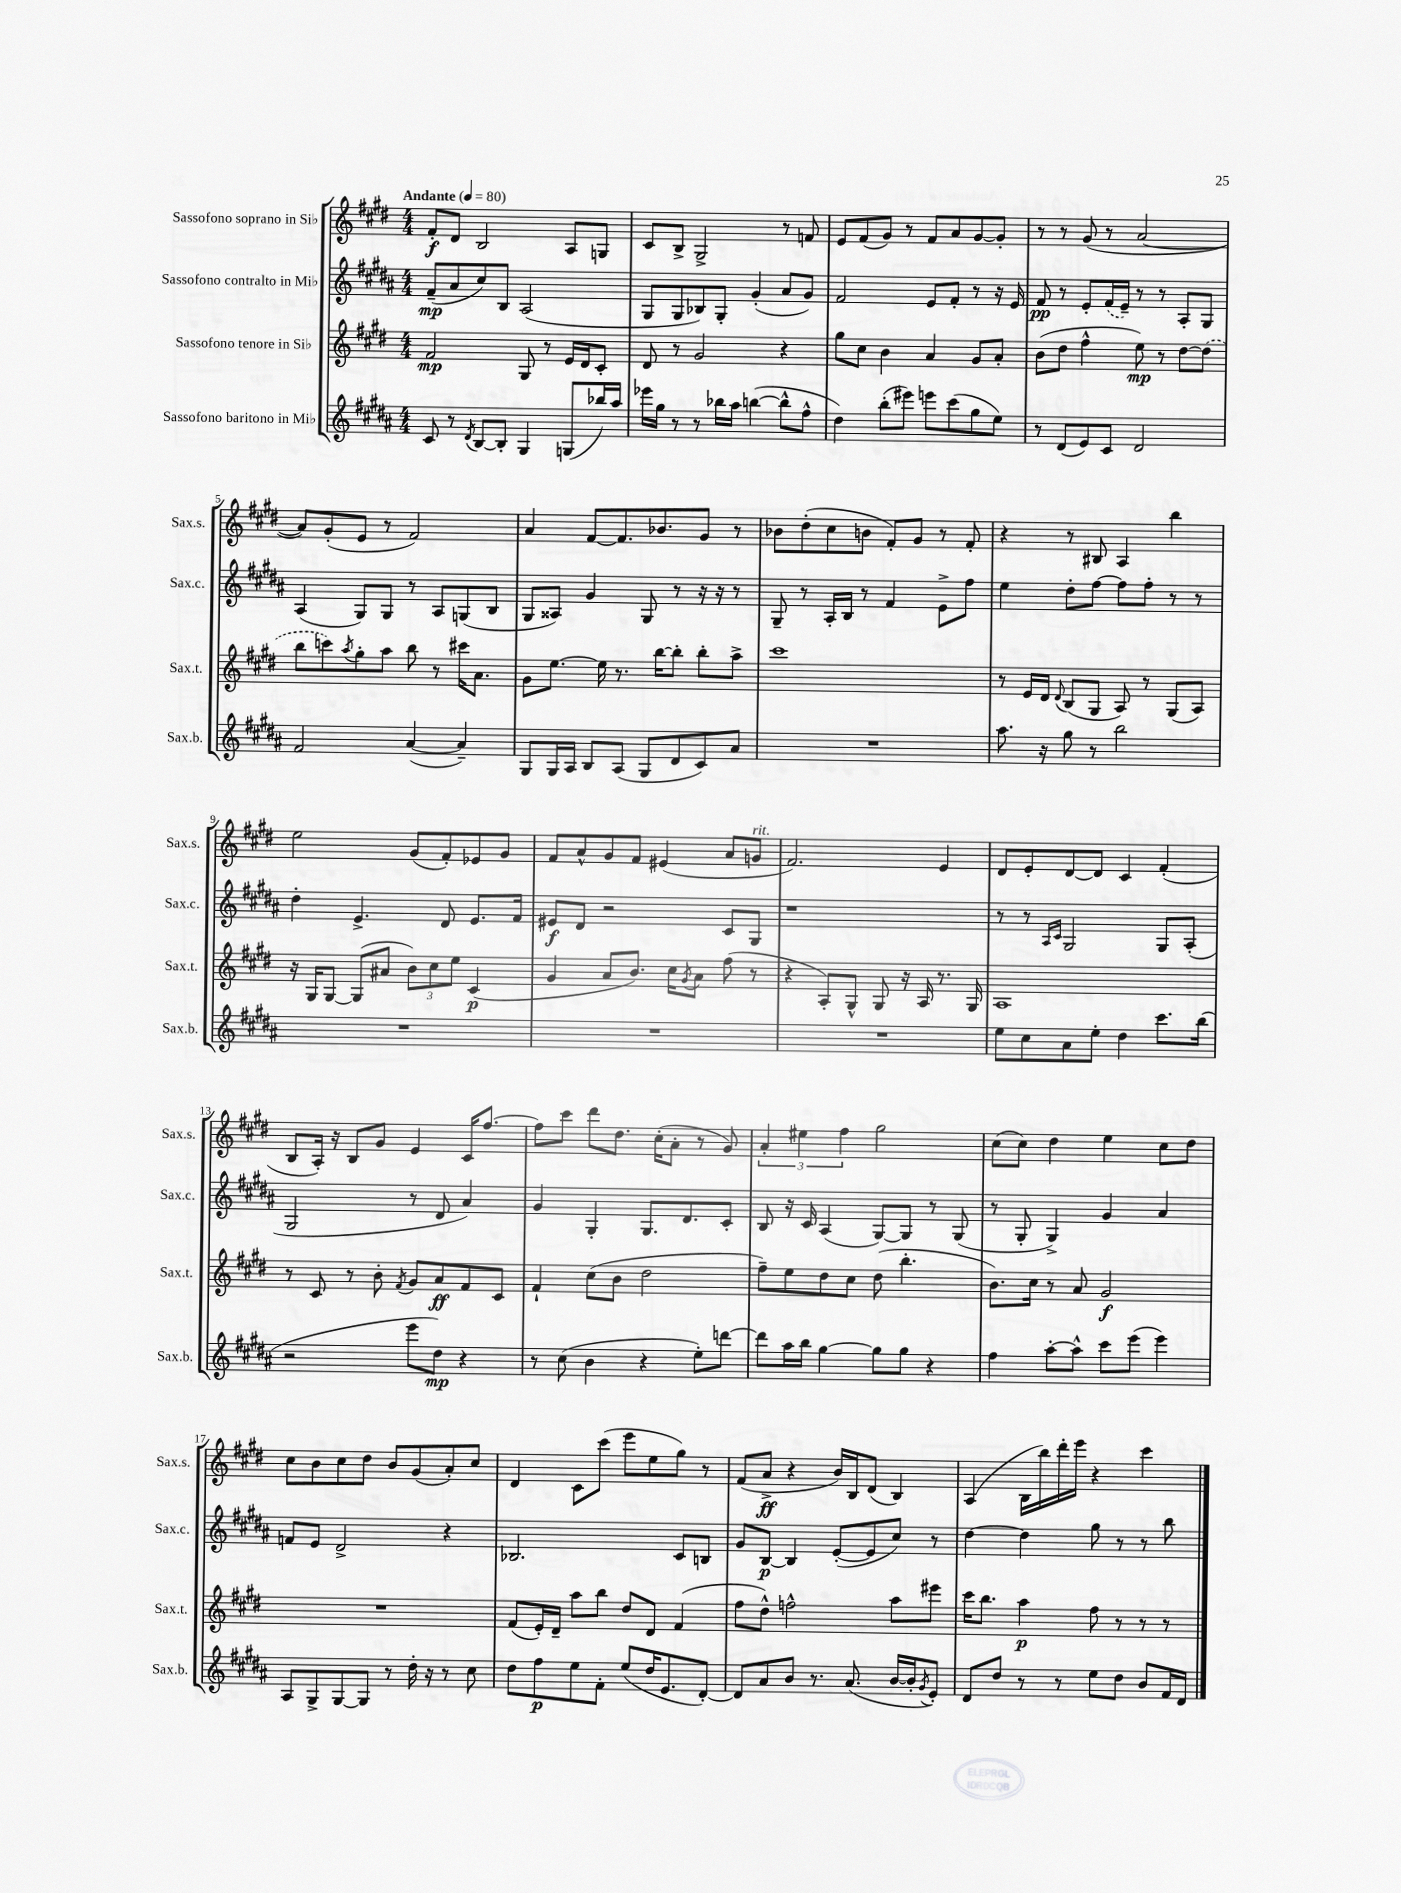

**kern	**dynam	**kern	**dynam	**kern	**dynam	**kern	**dynam
*part4	*part4	*part3	*part3	*part2	*part2	*part1	*part1
*staff4	*staff4	*staff3	*staff3	*staff2	*staff2	*staff1	*staff1
*I"Sassofono baritono in Mi♭	*	*I"Sassofono tenore in Si♭	*	*I"Sassofono contralto in Mi♭	*	*I"Sassofono soprano in Si♭	*
*I'Sax.b.	*	*I'Sax.t.	*	*I'Sax.c.	*	*I'Sax.s.	*
*clefG2	*	*clefG2	*	*clefG2	*	*clefG2	*
*k[f#c#g#d#a#]	*	*k[f#c#g#d#]	*	*k[f#c#g#d#a#]	*	*k[f#c#g#d#]	*
*M4/4	*	*M4/4	*	*M4/4	*	*M4/4	*
*MM80	*	*MM80	*	*MM80	*	*MM80	*
=1	=1	=1	=1	=1	=1	=1	=1
!	!	!	!	!	!	!LO:TX:a:B:t=Andante	!
8c#/	.	2f#/	mp	(8f#~/L	mp	8f#'/L	f
8r	.	.	.	8a#/	.	8d#/J	.
8qd#/	.	.	.	.	.	.	.
[8B/L	.	.	.	8cc#/)	.	2B/	.
8B'/J]	.	.	.	8B/J	.	.	.
4G#/	.	8G#/	.	(2A#/	.	.	.
.	.	8r	.	.	.	.	.
(8Gn/L	.	16e/LL	.	.	.	8A/L	.
.	.	16d#/J	.	.	.	.	.
16bb-X/L)	.	8c#'/J	.	.	.	8Gn/J	.
16aa#/JJ	.	.	.	.	.	.	.
=2	=2	=2	=2	=2	=2	=2	=2
16eee-X\LL	.	8d#/	.	8G#/L	.	8c#/L	.
16gg#\JJ	.	.	.	.	.	.	.
8r	.	8r	.	8G#/	.	8B^/J	.
8r	.	2g#/	.	8B-X/)	.	2G#^/	.
16bb-X\LL	.	.	.	8G#'/J	.	.	.
16aa#\JJ	.	.	.	.	.	.	.
([4bbn\	.	.	.	(4g#'/	.	.	.
8bb^^\L]	.	4r	.	8a#/L	.	8r	.
8ff#^^\J	.	.	.	8g#/J)	.	8fn/	.
=3	=3	=3	=3	=3	=3	=3	=3
4dd#\)	.	8gg#\L	.	2f#/	.	8e/L	.
.	.	8cc#\J	.	.	.	(8f#/	.
(8bb'\L	.	4b\	.	.	.	8g#/J)	.
8eee#X\J)	.	.	.	.	.	8r	.
8eeen\L	.	4a/	.	8e/L	.	8f#/L	.
(8ccc#\	.	.	.	8f#'/J	.	8a/	.
8gg#\	.	8g#/L	.	8r	.	[8g#/	.
8ee\J)	.	8a'/J	.	16r	.	8g#'/J]	.
.	.	.	.	16e/	.	.	.
=4	=4	=4	=4	=4	=4	=4	=4
8r	.	(8b\L	.	8f#/	pp	8r	.
(8d#/L	.	8dd#\J	.	8r	.	8r	.
8e/)	.	4ff#^^\	.	8e'/L	.	(8g#/	.
8c#/J	.	.	.	(16f#/L	.	8r	.
.	.	.	.	16e~/JJ)	.	.	.
2d#/	.	8ee\)	mp	8r	.	[2a/	.
.	.	8r	.	8r	.	.	.
.	.	[8dd#\L	.	8A#'/L	.	.	.
.	.	(8dd#\J]	.	8G#/J	.	.	.
!!LO:LB:g=z
=5	=5	=5	=5	=5	=5	=5	=5
2f#/	.	8bb\L	.	(4A#/	.	8a/L])	.
.	.	8cccn\)	.	.	.	(8g#'/	.
.	.	8qaa/	.	.	.	.	.
.	.	8gg#'\	.	8G#/L)	.	8e/J	.
.	.	8aa\J	.	8G#/J	.	8r	.
([4a#/	.	8bb\	.	8r	.	2f#/)	.
.	.	8r	.	8A#/L	.	.	.
4a#~/])	.	16ccc#X\KL	.	(8Gn/	.	.	.
.	.	8.a\J	.	.	.	.	.
.	.	.	.	8B/J	.	.	.
=6	=6	=6	=6	=6	=6	=6	=6
8G#/L	.	8g#\L	.	8G#/L	.	4a/	.
16G#/L	.	[8.ee\J	.	8A##X/J)	.	.	.
16A#/JJ	.	.	.	.	.	.	.
8B/L	.	.	.	4g#/	.	[8f#/L	.
.	.	16ee\]	.	.	.	.	.
(8A#/J	.	8.r	.	.	.	8.f#/]	.
8G#/L	.	.	.	8G#/	.	.	.
.	.	[16bb\KL	.	.	.	8.b-X/	.
8d#/	.	8bb'\J]	.	8r	.	.	.
8c#/)	.	8bb'\L	.	16r	.	8g#/J	.
.	.	.	.	16r	.	.	.
8a#/J	.	8aa^\J	.	8r	.	8r	.
=7	=7	=7	=7	=7	=7	=7	=7
1r	.	1ccc#	.	8G#~/	.	8b-X\L	.
.	.	.	.	8r	.	(8dd#'\	.
.	.	.	.	16A#'/LL	.	8cc#\	.
.	.	.	.	16B/JJ	.	.	.
.	.	.	.	8r	.	8bn\J	.
.	.	.	.	4f#/	.	8f#'/L)	.
.	.	.	.	.	.	8g#/J	.
.	.	.	.	8e^\L	.	8r	.
.	.	.	.	8ff#\J	.	8f#'/	.
=8	=8	=8	=8	=8	=8	=8	=8
8.aa#\	.	8r	.	4ee\	.	4r	.
.	.	16e/LL	.	.	.	.	.
16r	.	16d#/JJ	.	.	.	.	.
.	.	8qqd#/	.	.	.	.	.
8gg#\	.	(8B/L	.	8dd#'\L	.	8r	.
8r	.	8G#/J	.	[8ff#\J	.	8B#X/	.
2bb\	.	8A/)	.	8ff#\L]	.	4A/	.
.	.	8r	.	8ff#'\J	.	.	.
.	.	(8G#/L	.	8r	.	4bb\	.
.	.	8A/J)	.	8r	.	.	.
!!LO:LB:g=z
=9	=9	=9	=9	=9	=9	=9	=9
1r	.	16r	.	4dd#'\	.	2ee\	.
.	.	16G#/KL	.	.	.	.	.
.	.	[8G#/J	.	.	.	.	.
.	.	(8G#/L]	.	4.e^/	.	.	.
.	.	8a#X/J	.	.	.	.	.
.	.	12b\L)	.	.	.	(8g#/L	.
.	.	12cc#\	.	.	.	.	.
.	.	.	.	8d#/	.	8f#'/)	.
.	.	12ee\J	.	.	.	.	.
.	.	(4c#/	p	8.e/L	.	8e-X/	.
.	.	.	.	.	.	8g#/J	.
.	.	.	.	16f#/Jk	.	.	.
=10	=10	=10	=10	=10	=10	=10	=10
1r	.	4g#/	.	8e#X/L	f	8f#/L	.
.	.	.	.	8d#/J	.	8a^^/	.
.	.	8a/L	.	2r	.	8g#/	.
.	.	8.b/J)	.	.	.	8f#/J	.
.	.	.	.	.	.	(4e#X/	.
.	.	16cc#\KL	.	.	.	.	.
.	.	8qg#/	.	.	.	.	.
.	.	8a\J	.	.	.	.	.
.	.	(8ff#\	.	8c#/L	.	8a/L	.
!	!	!	!	!	!	!LO:TX:a:i:t=rit.	!
.	.	8r	.	8G#/J	.	8gn/J	.
=11	=11	=11	=11	=11	=11	=11	=11
1r	.	4r	.	1r	.	2.f#/)	.
.	.	8A'/L)	.	.	.	.	.
.	.	8G#^^/J	.	.	.	.	.
.	.	8G#/	.	.	.	.	.
.	.	16r	.	.	.	.	.
.	.	16A/	.	.	.	.	.
.	.	8.r	.	.	.	4e/	.
.	.	16G#/	.	.	.	.	.
=12	=12	=12	=12	=12	=12	=12	=12
8ee\L	.	1A	.	8r	.	8d#/L	.
8cc#\	.	.	.	8r	.	8e'/	.
.	.	.	.	16qqA#/LL	.	.	.
.	.	.	.	16qqc#/JJ	.	.	.
8a#\	.	.	.	2G#/	.	[8d#/	.
8ee'\J	.	.	.	.	.	8d#/J]	.
4dd#\	.	.	.	.	.	4c#/	.
8.ccc#\L	.	.	.	8G#/L	.	(4f#'/	.
.	.	.	.	(8A#'/J	.	.	.
(16bb\Jk	.	.	.	.	.	.	.
!!LO:LB:g=z
=13	=13	=13	=13	=13	=13	=13	=13
2r	.	8r	.	2G#/	.	8B/L	.
.	.	8c#/	.	.	.	16A'/Jk)	.
.	.	.	.	.	.	16r	.
.	.	8r	.	.	.	8B/L	.
.	.	8b'\	.	.	.	8g#/J	.
.	.	8qf#/	.	.	.	.	.
8eee\L	.	8g#/L	.	8r	.	4e/	.
8dd#\J)	mp	8a/	ff	8d#/	.	.	.
4r	.	8f#/	.	4a#/)	.	16c#/KL	.
.	.	.	.	.	.	[8.ff#/J	.
.	.	8c#/J	.	.	.	.	.
=14	=14	=14	=14	=14	=14	=14	=14
8r	.	4f#`/	.	4g#/	.	8ff#\L]	.
(8cc#\	.	.	.	.	.	8ccc#\J	.
4b\	.	(8cc#\L	.	4G#'/	.	8ddd#\L	.
.	.	8b\J	.	.	.	8.dd#\J	.
4r	.	2dd#\	.	8.G#/L	.	.	.
.	.	.	.	.	.	(16cc#'\KL	.
.	.	.	.	.	.	8a'\J	.
.	.	.	.	8.d#/	.	.	.
8ee'\L)	.	.	.	.	.	8r	.
[8dddn\J	.	.	.	8c#'/J	.	8g#/)	.
=15	=15	=15	=15	=15	=15	=15	=15
8ddd\L]	.	8ff#~\L)	.	8B/	.	6a'/	.
16aa#\L	.	8ee\	.	16r	.	.	.
.	.	.	.	.	.	6ee#X\	.
16bb\JJ	.	.	.	16c#/	.	.	.
[4gg#\	.	8dd#\	.	(4A#/	.	.	.
.	.	.	.	.	.	6ff#\	.
.	.	8cc#\J	.	.	.	.	.
8gg#\L]	.	(8dd#\	.	[8G#/L)	.	2gg#\	.
8gg#\J	.	4.bb'\	.	8G#/J]	.	.	.
4r	.	.	.	8r	.	.	.
.	.	.	.	(8G#/	.	.	.
=16	=16	=16	=16	=16	=16	=16	=16
4ff#\	.	8.b\L)	.	8r	.	(8cc#\L	.
.	.	.	.	8G#'/	.	8cc#\J)	.
.	.	16cc#\Jk	.	.	.	.	.
[8aa#'\L	.	8r	.	4G#^/)	.	4dd#\	.
8aa#^^\J]	.	8a/	.	.	.	.	.
8ccc#\L	.	2g#/	f	4g#/	.	4ee\	.
(8eee\J	.	.	.	.	.	.	.
4eee\)	.	.	.	4a#/	.	8cc#\L	.
.	.	.	.	.	.	8dd#\J	.
!!LO:LB:g=z
=17	=17	=17	=17	=17	=17	=17	=17
8A#/L	.	1r	.	8fn/L	.	8cc#\L	.
8G#^/	.	.	.	8e/J	.	8b\	.
[8G#/	.	.	.	2d#^/	.	8cc#\	.
8G#/J]	.	.	.	.	.	8dd#\J	.
8r	.	.	.	.	.	8b/L	.
16dd#'\	.	.	.	.	.	(8g#/	.
16r	.	.	.	.	.	.	.
8r	.	.	.	4r	.	8a'/)	.
8cc#\	.	.	.	.	.	8cc#/J	.
=18	=18	=18	=18	=18	=18	=18	=18
8dd#\L	.	(8f#/L	.	2.B-X/	.	4d#/	.
8ff#\	p	16e'/L)	.	.	.	.	.
.	.	16d#~/JJ	.	.	.	.	.
8ee\	.	8aa\L	.	.	.	8c#\L	.
8f#'\J	.	8bb\J	.	.	.	(8ccc#\J	.
(8ee/L	.	8dd#/L	.	.	.	8eee\L	.
16dd#/K	.	8d#/J	.	.	.	8ee\	.
8.e/	.	.	.	.	.	.	.
.	.	(4f#/	.	8c#/L	.	8gg#\J)	.
[8d#'/J)	.	.	.	8Bn/J	.	8r	.
=19	=19	=19	=19	=19	=19	=19	=19
8d#/L]	.	8ff#\L	.	8g#/L	.	(8f#/L	.
8a#/	.	8dd#^^\J)	.	[8B/J	p	8a^/J	ff
8b/J	.	2ffn^^\	.	4B/]	.	4r	.
8.r	.	.	.	.	.	.	.
.	.	.	.	([8e'/L	.	16b/LL)	.
(8.a#/	.	.	.	.	.	16B/J	.
.	.	.	.	8e/]	.	(8d#/J	.
[16b/LL	.	8aa\L	.	8cc#/J)	.	4B/)	.
16b'/J]	.	.	.	.	.	.	.
8qg#/	.	.	.	.	.	.	.
8e'/J)	.	8eee#X\J	.	8r	.	.	.
=20	=20	=20	=20	=20	=20	=20	=20
8d#/L	.	16ccc#\KL	.	[4dd#\	.	(4A/	.
.	.	8.bb\J	.	.	.	.	.
8dd#/J	.	.	.	.	.	.	.
8r	.	4aa\	p	4dd#\]	.	16B\LL	.
.	.	.	.	.	.	16bb\)	.
8r	.	.	.	.	.	16ddd#'\	.
.	.	.	.	.	.	16eee\JJ	.
8ee\L	.	8ff#\	.	8gg#\	.	4r	.
8dd#\J	.	8r	.	8r	.	.	.
8b/L	.	8r	.	8r	.	4ccc#\	.
16f#/L	.	8r	.	8bb\	.	.	.
16d#/JJ	.	.	.	.	.	.	.
==	==	==	==	==	==	==	==
*-	*-	*-	*-	*-	*-	*-	*-
